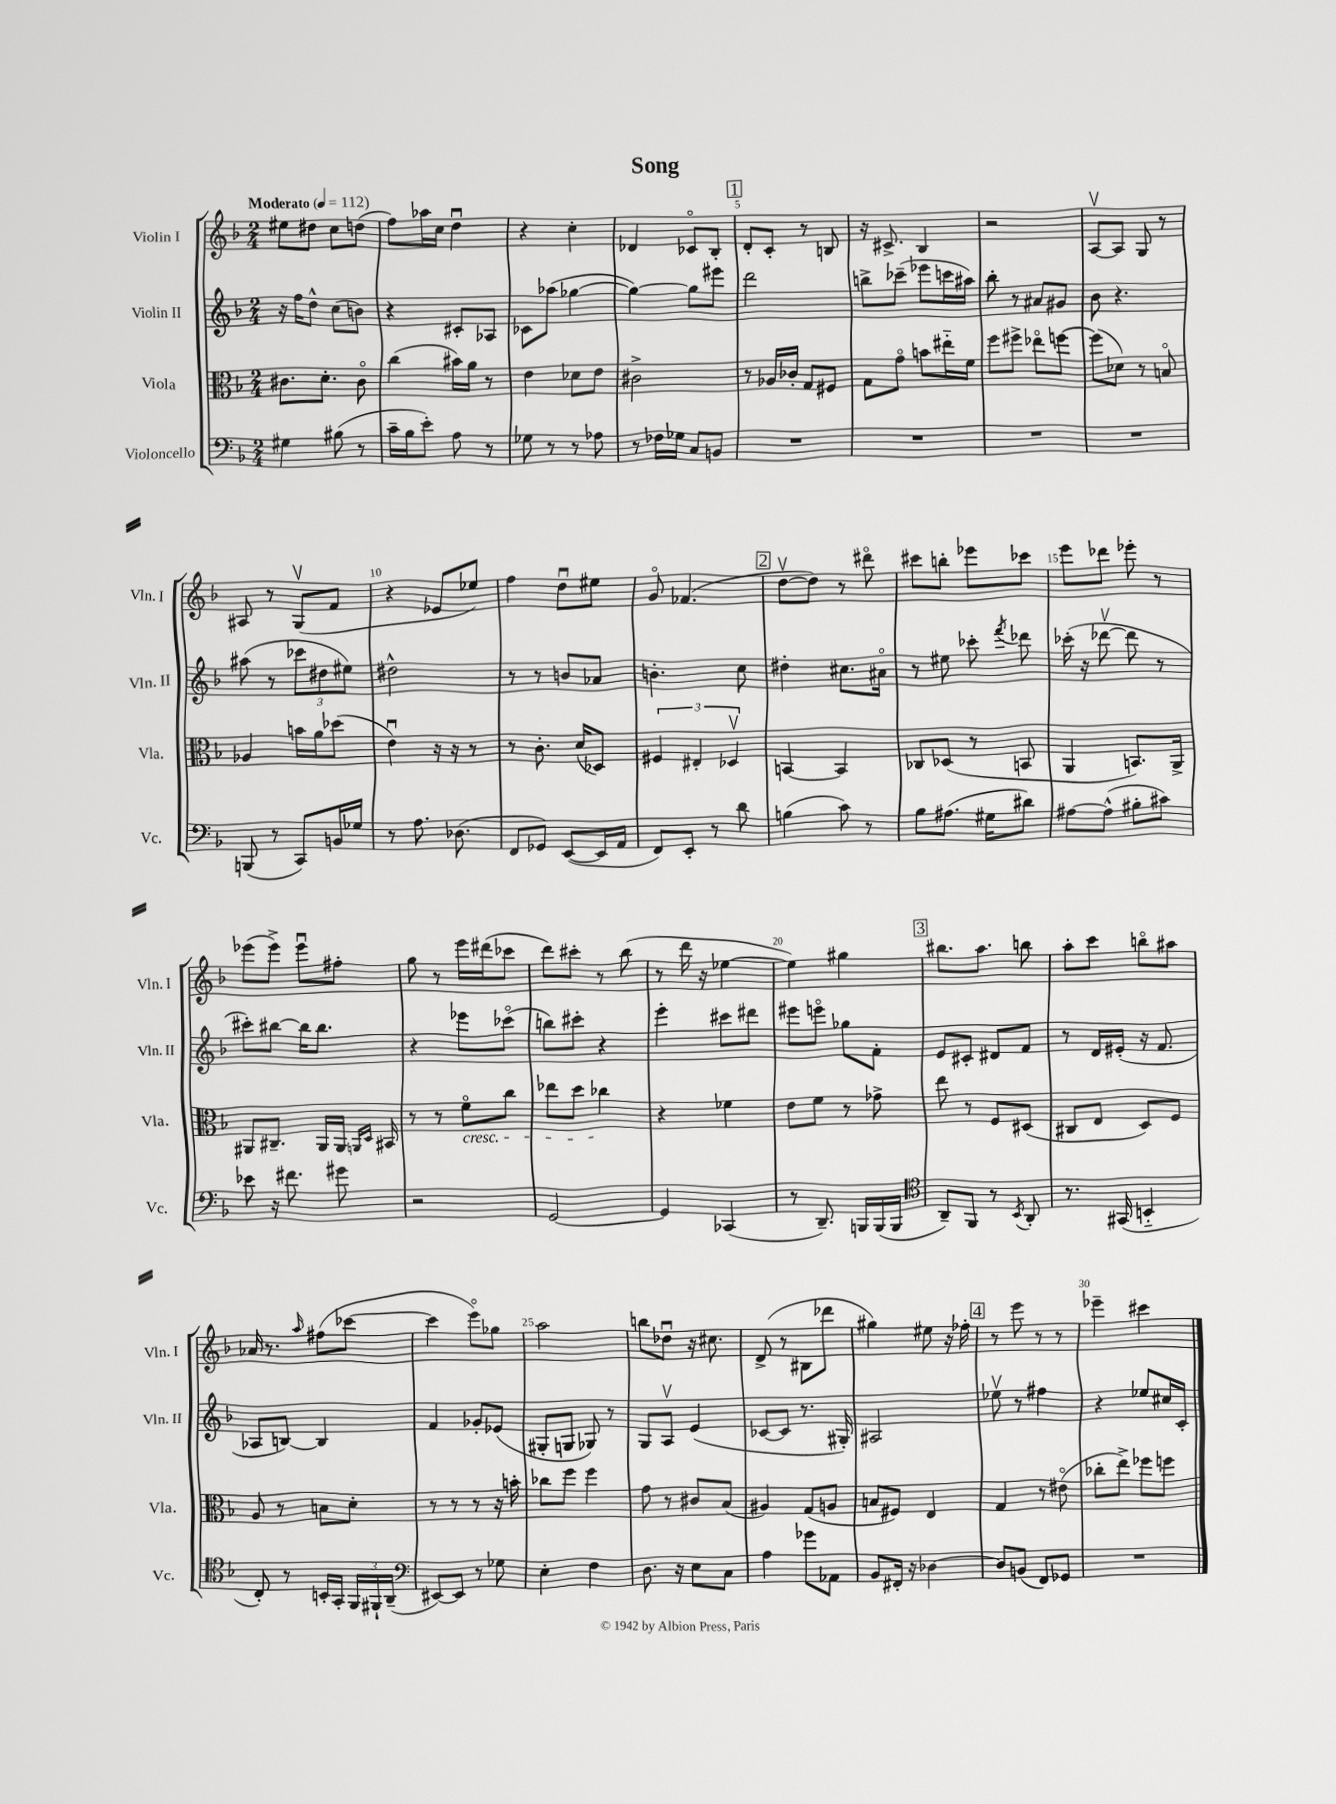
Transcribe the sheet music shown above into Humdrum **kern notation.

**kern	**kern	**kern	**kern
*staff4	*staff3	*staff2	*staff1
*clefF4	*clefC3	*clefG2	*clefG2
*k[b-]	*k[b-]	*k[b-]	*k[b-]
*M2/4	*M2/4	*M2/4	*M2/4
*MM112	*MM112	*MM112	*MM112
4G#	8.c#	16r	8ee#
.	.	16ff	.
.	.	8dd^^	8dd#
.	8.d'	.	.
(8B#	.	(8cc	8cc
8r	8c#o	8b)	(8dd
=	=	=	=
16c~	(4cc	4r	8ff)
16B-	.	.	.
8e')	.	.	16aa-
.	.	.	16cc
8A	16b#)	8c#'	4ddu
.	16a	.	.
8r	8r	8A-	.
=	=	=	=
8G-	4e	8c-	4r
8r	.	(8aa-	.
8r	8d-	[4gg-	4cc'
8A-	8e	.	.
=	=	=	=
8r	2c#^	4gg-_)	4d-
16F-	.	.	.
16G-	.	.	.
8C	.	8gg-]	8c-o
8BB	.	8eee#	8B-'
=	=	=	=
2r	8r	2ddd	8d'
.	16A-	.	8c'
.	16c-'	.	.
.	8G	.	8r
.	8F#	.	8B
=	=	=	=
2r	8G	8bb^	16r
.	.	.	8.c#^
.	8go	(8ccc-~	.
.	8b	8eee-	4B-
.	16ee#'~	16ccc	.
.	16f	16aa#)	.
=	=	=	=
2r	8ff	8bb-'	2r
.	8ff#^	8r	.
.	8ee-o	8a#	.
.	[8ff	8g#	.
=	=	=	=
2r	(8ff]	8b-	[8Av
.	8d-)	4.r	8A]
.	8r	.	8G
.	8Bo	.	8r
=	=	=	=
(8BBB	4A-	(8aa#	8A#
8r	.	8r	8r
8CC)	16b	12ccc-	(8Gv
.	16a	.	.
.	.	12dd#	.
16BB	(8dd-	.	8f
.	.	12ee#)	.
16G-	.	.	.
=	=	=	=
8r	4eu)	2dd#^^	4r
8.A	.	.	.
.	16r	.	8e-
(8.D-	16r	.	.
.	8r	.	8ee-)
=	=	=	=
8FF	8r	8r	4ff
8GG-)	8.c'	8r	.
([8EE	.	8b	8ddu
.	(16d	.	.
16EE]	8D-)	8a-	8ee#
16AA	.	.	.
=	=	=	=
8FF)	6F#	4.b'	8go
8EE'	.	.	(4.f-
.	6E#'	.	.
8r	.	.	.
.	6D-v	.	.
8d	.	8cc	.
=	=	=	=
(4B	[4BB	4dd#'	[8ddv
.	.	.	8dd])
8c)	4BB]	8.cc#	8r
8r	.	.	8ddd#o
.	.	16a#o	.
=	=	=	=
8B-	8C-	8r	8ccc#
(8.A#	(8D-	8ee#	8bb'
.	8r	8ccc-'	8eee-
16G#	.	.	.
.	.	8qfff	.
8d#)	8BB	8ddd-	8ccc-
=	=	=	=
[8A#	4AA	(16ccc-'	8eee
.	.	16r	.
(8A#^^]	.	[8ddd-v	8ddd-
8B#'	8.BB)	8ddd-]	8eee-'
8c#)	.	8r	8r
.	16AA^	.	.
=	=	=	=
8e-	8AA#	8ccc#')	(8eee-
16r	8.C#~	[8bb#	8eee-^)
8.f#	.	.	.
.	.	16bb#]	8eee-u
.	16AA#	8.bb#	.
8g#	16AA#	.	8ff#'
.	16qqAA	.	.
.	16qqD	.	.
.	16BB#	.	.
=	=	=	=
2r	8r	4r	8gg
.	8r	.	8r
.	8fo	8eee-	16eee
.	.	.	(16ddd#
.	8cc	(8ccc-o	8ccc-
=	=	=	=
[2GG	8ee-	8bb)	8ddd)
.	8dd	8ccc#'	8ccc#'
.	4cc-	4r	8r
.	.	.	(8bb-
=	=	=	=
4GG]	4r	4eee'	8r
.	.	.	16ddd
.	.	.	16r
(4CC-	4f-	8ccc#	[4ee-
.	.	8ddd#	.
=	=	=	=
8r	8e	8eee#	4ee-])
8.DD~)	8f	8eeeo	.
.	8r	8gg-	4gg#
16BBB	.	.	.
(16BBB	8g-^	8f'	.
16BBB	.	.	.
=	=	=	=
*clefC4	*	*	*
8AA~)	8ee	8e	8.bb#
8FF	8r	8c#'	.
.	.	.	8.aa
8r	8F	8d#	.
8qBB-	.	.	.
8AA'	(8D#	8f	8bb
=	=	=	=
8.r	8C#	8r	8aa'
.	8E	16d	8ccc
(16GG#	.	(16e#'	.
4BB'~	8D)	16r	8bbo
.	.	8.f	.
.	8F	.	8aa#
=	=	=	=
8C')	8A	8A-	16a-
.	.	.	8.r
8r	8r	[8B)	.
.	.	.	16qqaa
16BB'	8B	4B]	(8ff#
16GG'	.	.	.
24FF	8d'	.	[8ccc-
24FF#`	.	.	.
(24AA~	.	.	.
=	=	=	=
*clefF4	*	*	*
[8EE#)	8r	4f	4ccc-]
8EE#]	8r	.	.
8r	8r	8g-'	8eeeo)
8G-	16r	(8e-	8gg-
.	16b'	.	.
=	=	=	=
4E'	8cc-	8G#'	2aa
.	8ff	8G	.
4F	4ff	8G-)	.
.	.	8r	.
=	=	=	=
8.D	8g	8G	8bb
.	8r	8Av	8dd-u
16r	.	.	.
8E	8c#	(4e	16r
.	.	.	8.cc#
8C	(8B-	.	.
=	=	=	=
4A	4A#)	[8c-	(8d^
.	.	8c-]	8r
8g-	(8G	8.r	8B#
8AA-	8A	.	8ddd-
.	.	16G#')	.
=	=	=	=
8BB-	8B	2A#	4gg#)
16FF#'	8F#)	.	.
16r	.	.	.
[4D-	4E	.	8ee#
.	.	.	16r
.	.	.	16ff-'
=	=	=	=
8D-]	4G	8ee-v	8r
(8BB	.	8r	8eee
8FF)	8r	4ff#	8r
8GG-	(8e#o	.	8r
=	=	=	=
2r	8cc-'	4r	4eee-~
.	8ee^)	.	.
.	8ff-	8ee-	4ccc#
.	8ff	16cc#	.
.	.	16c'	.
==	==	==	==
*-	*-	*-	*-
